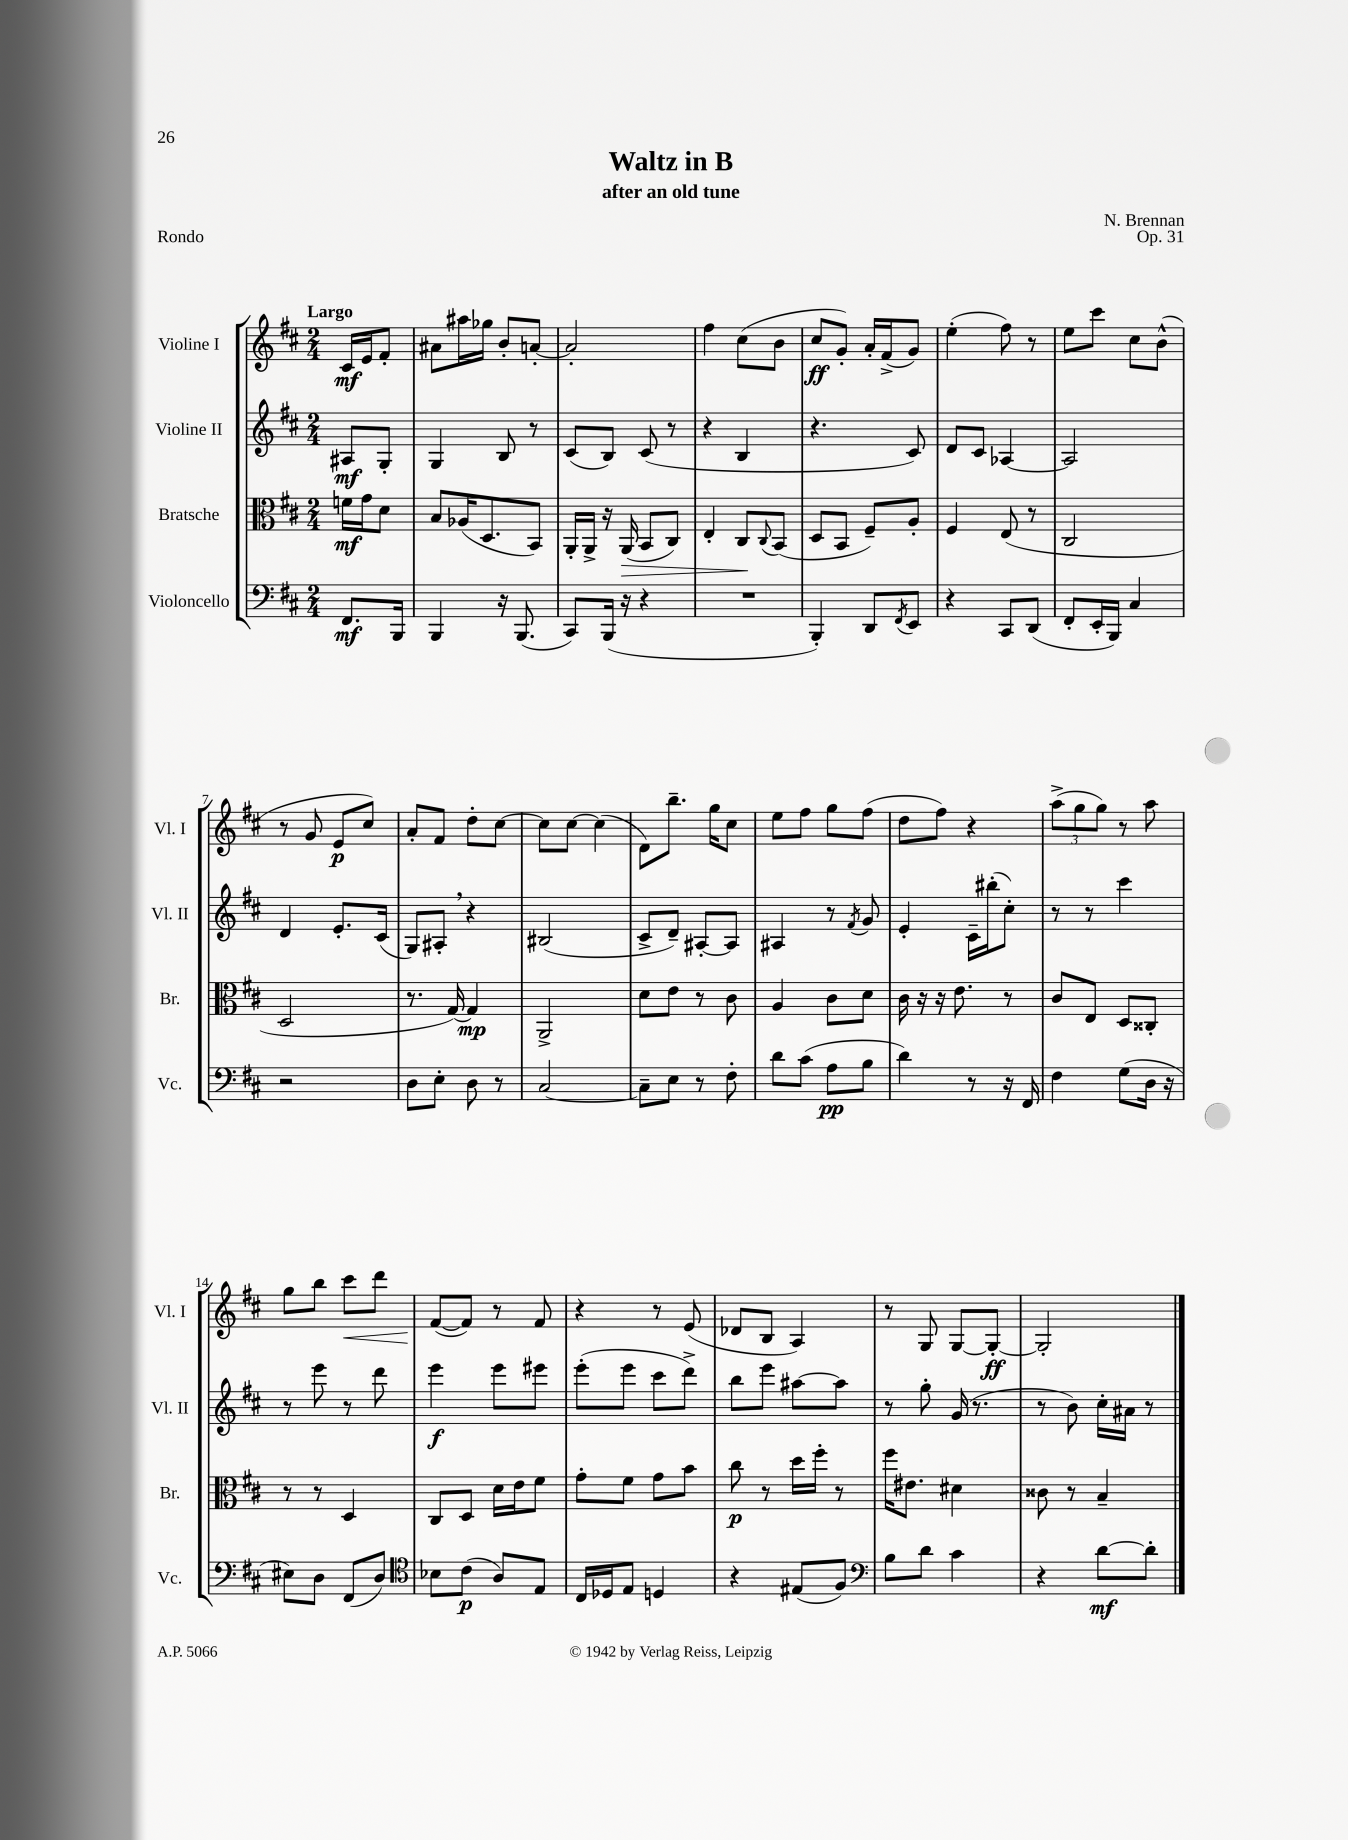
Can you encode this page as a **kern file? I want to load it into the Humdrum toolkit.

**kern	**dynam	**kern	**dynam	**kern	**dynam	**kern	**dynam
*part4	*part4	*part3	*part3	*part2	*part2	*part1	*part1
*staff4	*staff4	*staff3	*staff3	*staff2	*staff2	*staff1	*staff1
*I"Violoncello	*	*I"Bratsche	*	*I"Violine II	*	*I"Violine I	*
*I'Vc.	*	*I'Br.	*	*I'Vl. II	*	*I'Vl. I	*
*clefF4	*	*clefC3	*	*clefG2	*	*clefG2	*
*k[f#c#]	*	*k[f#c#]	*	*k[f#c#]	*	*k[f#c#]	*
*M2/4	*	*M2/4	*	*M2/4	*	*M2/4	*
=	=	=	=	=	=	=	=
!	!	!	!	!	!	!LO:TX:a:B:t=Largo	!
8.FF#/L	mf	16fn\LL	mf	8A#X/L	mf	16c#/LL	mf
.	.	16g\J	.	.	.	16e/J	.
.	.	8d\J	.	8G'/J	.	8f#'/J	.
16BBB/Jk	.	.	.	.	.	.	.
=1	=1	=1	=1	=1	=1	=1	=1
4BBB/	.	8B/L	.	4G/	.	8a#X\L	.
.	.	(16A-X/K	.	.	.	16aa#X\L	.
.	.	8.D/	.	.	.	16gg-X\JJ	.
16r	.	.	.	8B/	.	8b'/L	.
(8.BBB/	.	.	.	.	.	.	.
.	.	8BB/J)	.	8r	.	[8an'/J	.
=2	=2	=2	=2	=2	=2	=2	=2
8CC#/L)	.	16AA'/LL	.	(8c#/L	.	2a'/]	.
.	.	16AA^/JJ	.	.	.	.	.
(16BBB/Jk	.	16r	.	8B/J)	.	.	.
!	!	!	!LO:HP:b	!	!	!	!
16r	.	(16AA/	>	.	.	.	.
4r	.	8BB/L	.	(8c#/	.	.	.
.	.	8C#/J)	.	8r	.	.	.
=3	=3	=3	=3	=3	=3	=3	=3
2r	.	4E'/	.	4r	.	4ff#\	.
.	.	8C#/L	.	4B/	.	(8cc#\L	.
.	.	8qqC#/	.	.	.	.	.
.	.	(8BB/J	]	.	.	8b\J	.
=4	=4	=4	=4	=4	=4	=4	=4
4BBB'/)	.	8D/L	.	4.r	.	8cc#/L	ff
.	.	8BB/J	.	.	.	8g'/J)	.
8DD/L	.	8F#~/L)	.	.	.	16a'/LL	.
.	.	.	.	.	.	(16f#^/J	.
8qFF#/	.	.	.	.	.	.	.
8EE/J	.	8A'/J	.	8c#/)	.	8g/J)	.
=5	=5	=5	=5	=5	=5	=5	=5
4r	.	4F#/	.	8d/L	.	(4ee'\	.
.	.	.	.	8c#/J	.	.	.
8CC#/L	.	(8E/	.	[4A-X/	.	8ff#\)	.
(8DD/J	.	8r	.	.	.	8r	.
=6	=6	=6	=6	=6	=6	=6	=6
8FF#'/L	.	2C#/	.	2A-/]	.	8ee\L	.
16EE'/L	.	.	.	.	.	8ccc#\J	.
16BBB/JJ)	.	.	.	.	.	.	.
4C#/	.	.	.	.	.	8cc#\L	.
.	.	.	.	.	.	(8b^^\J	.
!!LO:LB:g=z
=7	=7	=7	=7	=7	=7	=7	=7
2r	.	2D/	.	4d/	.	8r	.
.	.	.	.	.	.	8g/	.
.	.	.	.	8.e'/L	.	8e/L	p
.	.	.	.	.	.	8cc#/J)	.
.	.	.	.	(16c#/Jk	.	.	.
=8	=8	=8	=8	=8	=8	=8	=8
8D\L	.	8.r	.	8G/L)	.	8a'/L	.
8E'\J	.	.	.	8A#X',/J	.	8f#/J	.
.	.	[16G/)	.	.	.	.	.
8D\	.	4G/]	mp	4r	.	8dd'\L	.
8r	.	.	.	.	.	[8cc#\J	.
=9	=9	=9	=9	=9	=9	=9	=9
[2C#/	.	2AA^/	.	(2B#X/	.	8cc#\L]	.
.	.	.	.	.	.	[8cc#\J	.
.	.	.	.	.	.	(4cc#\]	.
=10	=10	=10	=10	=10	=10	=10	=10
8C#~\L]	.	8d\L	.	8c#^/L	.	8d\L)	.
8E\J	.	8e\J	.	8d~/J)	.	8.bb~\J	.
8r	.	8r	.	[8A#X'/L	.	.	.
.	.	.	.	.	.	16gg\KL	.
8F#'\	.	8c#\	.	8A#/J]	.	8cc#\J	.
=11	=11	=11	=11	=11	=11	=11	=11
8d\L	.	4A/	.	4A#X/	.	8ee\L	.
(8c#\J	.	.	.	.	.	8ff#\J	.
8A\L	pp	8c#\L	.	8r	.	8gg\L	.
.	.	.	.	8qf#/	.	.	.
8B\J	.	8d\J	.	8g/	.	(8ff#\J	.
=12	=12	=12	=12	=12	=12	=12	=12
4d\)	.	16c#\	.	4e'/	.	8dd\L	.
.	.	16r	.	.	.	.	.
.	.	16r	.	.	.	8ff#\J)	.
.	.	8.e\	.	.	.	.	.
8r	.	.	.	16c#~\LL	.	4r	.
.	.	.	.	(16bb#X'\J	.	.	.
16r	.	8r	.	8cc#'\J)	.	.	.
16FF#/	.	.	.	.	.	.	.
=13	=13	=13	=13	=13	=13	=13	=13
4F#\	.	8c#/L	.	8r	.	(12aa^\L	.
.	.	.	.	.	.	12gg\	.
.	.	8E/J	.	8r	.	.	.
.	.	.	.	.	.	12gg\J)	.
(8G\L	.	8D/L	.	4ccc#\	.	8r	.
16D\Jk	.	8C##X'/J	.	.	.	8aa\	.
16r	.	.	.	.	.	.	.
!!LO:LB:g=z
=14	=14	=14	=14	=14	=14	=14	=14
8E#X\L)	.	8r	.	8r	.	8gg\L	.
8D\J	.	8r	.	8eee\	.	8bb\J	.
!	!	!	!	!	!	!	!LO:HP:b
(8FF#/L	.	4D/	.	8r	.	8ccc#\L	<
8D/J)	.	.	.	8ddd\	.	8ddd\J	.
=15	=15	=15	=15	=15	=15	=15	=15
*clefC4	*	*	*	*	*	*	*
8B-X\L	.	8C#/L	.	4eee\	f	([8f#/L	.
(8c#\J	p	8D/J	.	.	.	8f#/J])	[
8A/L)	.	16d\LL	.	8eee\L	.	8r	.
.	.	16e\J	.	.	.	.	.
8E/J	.	8f#\J	.	8eee#X\J	.	8f#/	.
=16	=16	=16	=16	=16	=16	=16	=16
16C#/LL	.	8g'\L	.	(8eee'\L	.	4r	.
16D-X/J	.	.	.	.	.	.	.
8E/J	.	8f#\J	.	8eee\J	.	.	.
4Dn/	.	8g\L	.	8ccc#\L	.	8r	.
.	.	8b\J	.	8ddd^\J)	.	(8e/	.
=17	=17	=17	=17	=17	=17	=17	=17
4r	.	8cc#\	p	8bb\L	.	8d-X/L	.
.	.	8r	.	8eee\J	.	8B/J	.
(8E#X/L	.	16dd\LL	.	[8aa#X\L	.	4A/)	.
.	.	16ff#'\JJ	.	.	.	.	.
8F#/J)	.	8r	.	8aa#\J]	.	.	.
=18	=18	=18	=18	=18	=18	=18	=18
*clefF4	*	*	*	*	*	*	*
8B\L	.	16ff#\KL	.	8r	.	8r	.
.	.	8.e#X\J	.	.	.	.	.
8d\J	.	.	.	8gg'\	.	8G/	.
4c#\	.	4d#X\	.	(16g/	.	[8G/L	.
.	.	.	.	8.r	.	.	.
.	.	.	.	.	.	8G'/J_	ff
=19	=19	=19	=19	=19	=19	=19	=19
4r	.	8c##X\	.	8r	.	2G'/]	.
.	.	8r	.	8b\)	.	.	.
[8d\L	mf	4B~/	.	16cc#'\LL	.	.	.
.	.	.	.	16a#X\JJ	.	.	.
8d'\J]	.	.	.	8r	.	.	.
==	==	==	==	==	==	==	==
*-	*-	*-	*-	*-	*-	*-	*-
